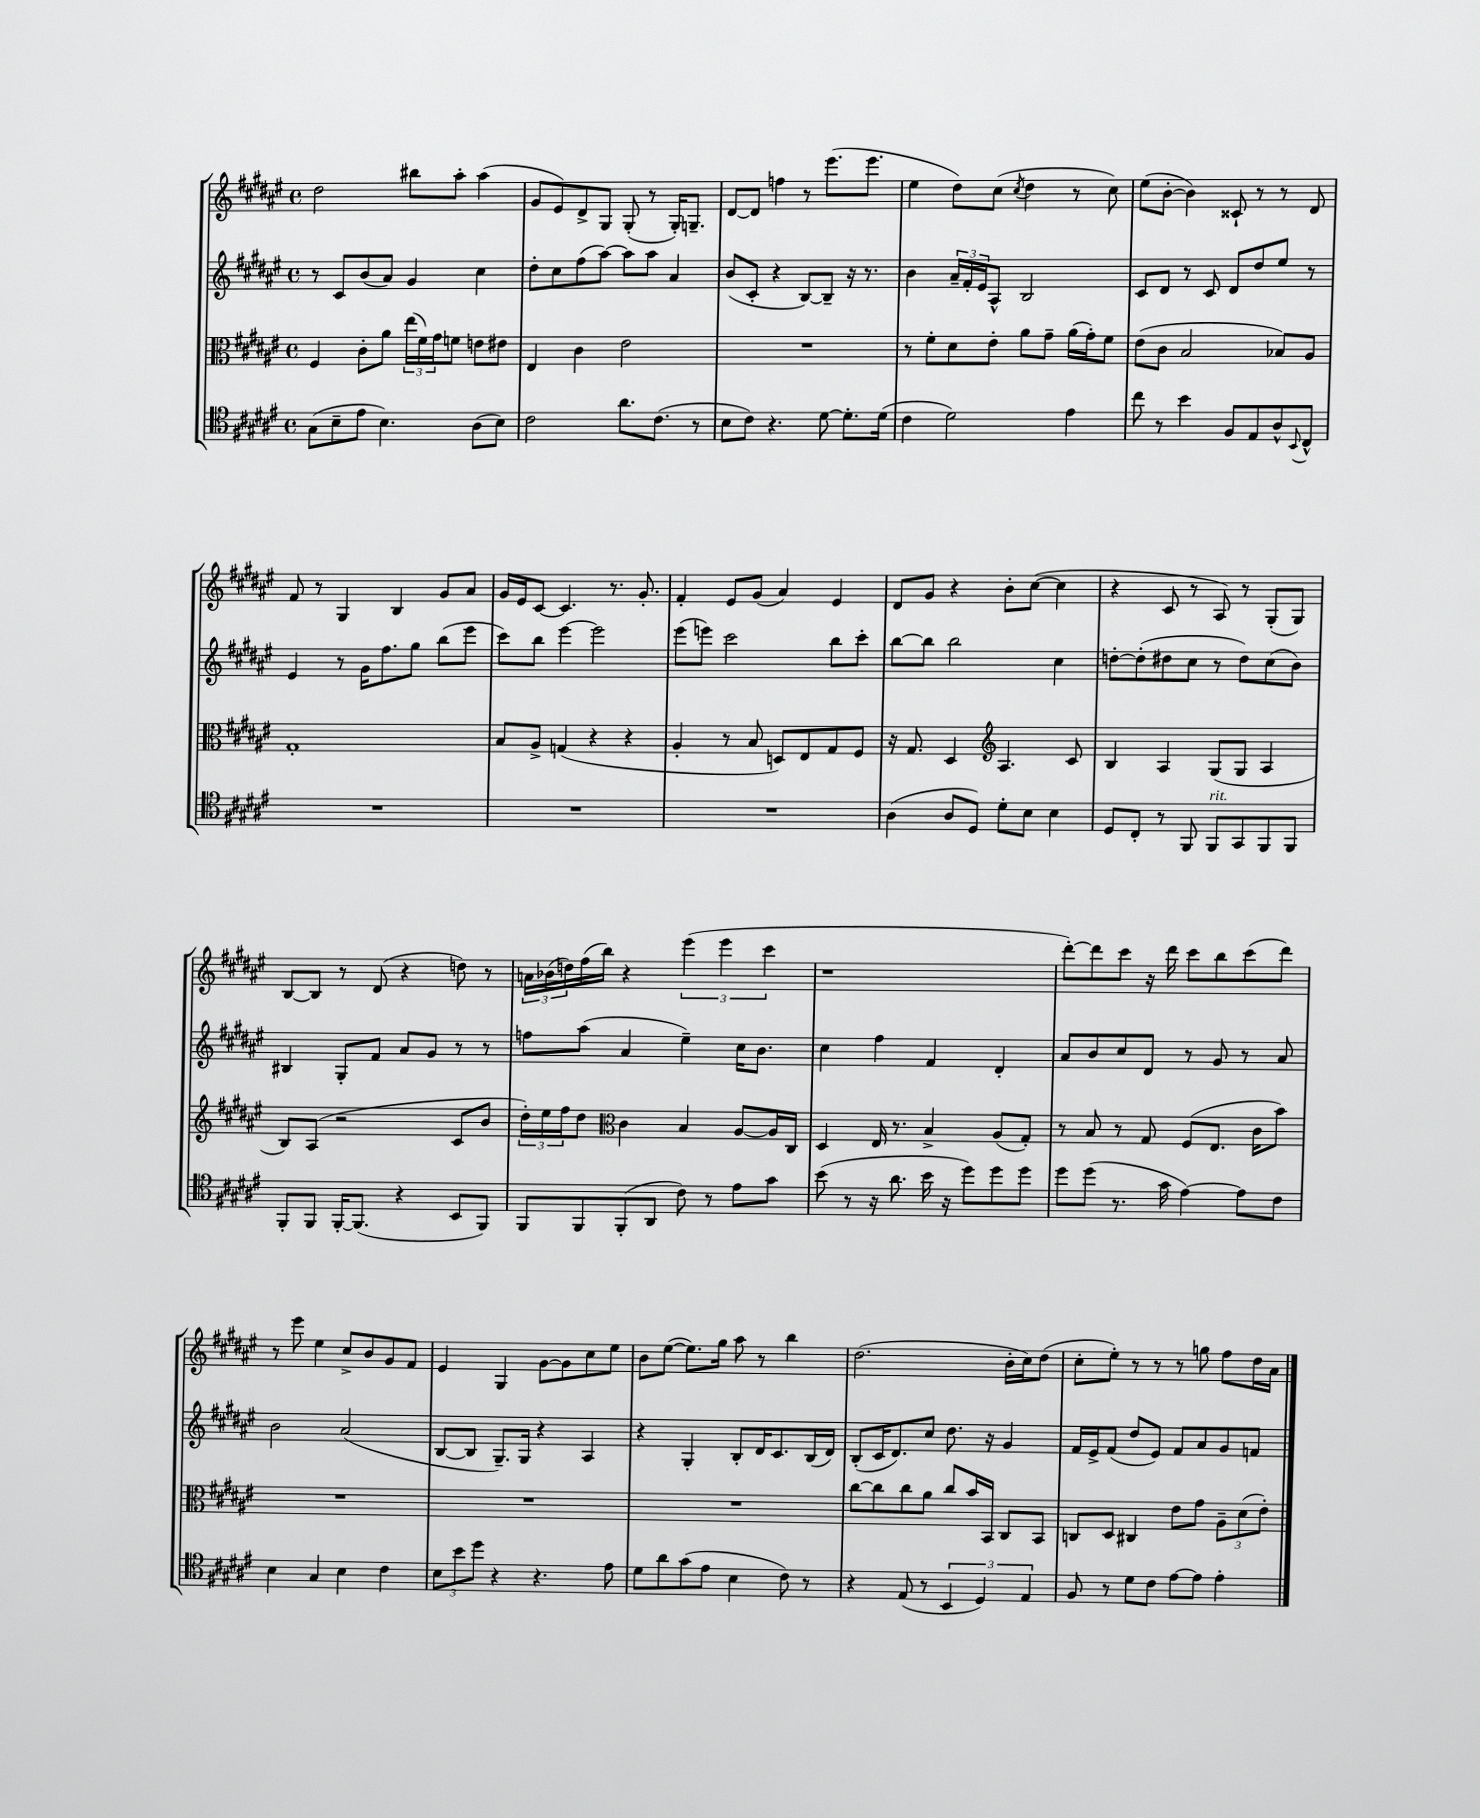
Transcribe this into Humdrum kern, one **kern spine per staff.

**kern	**kern	**kern	**kern
*part4	*part3	*part2	*part1
*staff4	*staff3	*staff2	*staff1
*clefC4	*clefC3	*clefG2	*clefG2
*k[f#c#g#d#a#e#]	*k[f#c#g#d#a#e#]	*k[f#c#g#d#a#e#]	*k[f#c#g#d#a#e#]
*M4/4	*M4/4	*M4/4	*M4/4
*met(c)	*met(c)	*met(c)	*met(c)
=58	=58	=58	=58
(8G#\L	4F#/	8r	2dd#\
8B~\	.	8c#/L	.
8e#\J	8c#'\L	(8b/	.
4.B\)	8a#\J	8a#/J)	.
.	(24ee#\LL	4g#/	8bb#X\L
.	24f#\)	.	.
.	24g#\J	.	.
.	8fn\J	.	8aa#'\J
(8A#\L	8en\L	4cc#\	(4aa#\
8B\J)	8e#X\J	.	.
=59	=59	=59	=59
2c#\	4E#/	8dd#'\L	8g#/L
.	.	8cc#\	8e#/)
.	4c#\	(8ff#\	8d#^/
.	.	[8aa#\J)	8G#/J
8.a#\L	2e#\	8aa#\L]	(8G#'/
.	.	8aa#\J	8r
(8.c#\J	.	.	.
.	.	4a#/	16G#'/KL)
.	.	.	8.Gn~/J
8r	.	.	.
=60	=60	=60	=60
8B\L	1r	(8b/L	[8d#/L
8c#\J)	.	8c#'/J	8d#/J]
4.r	.	4r	4ffn\
.	.	[8B/L)	8r
[8d#\	.	8B~/J]	(8.eee#\L
8.d#'\L]	.	16r	.
.	.	8.r	8.eee#\J
(16d#\Jk	.	.	.
=61	=61	=61	=61
4c#\	8r	4b\	4ee#\
.	8f#'\L	.	.
2d#\)	8d#\	24a#~/LL	8dd#\L)
.	.	24f#'/	.
.	.	24e#/J	.
.	8e#'\J	8A#^^/J	(8cc#\J
.	.	.	8qcc#/
.	8a#\L	2B/	4dd#\
.	8g#~\J	.	.
4e#\	(16a#\LL	.	8r
.	16g#'\J)	.	.
.	8f#\J	.	8cc#\)
=62	=62	=62	=62
8cc#\	(8e#\L	8c#/L	(8ee#\L
8r	8c#\J	8d#/J	[8b'\J
4b\	2B/	8r	4b\])
.	.	8c#/	.
8F#/L	.	8d#/L	8c##X`/
8E#/	.	8dd#/	8r
8A#^^/	8B-X/L)	8ee#/J	8r
8qqBB/	.	.	.
8C#^^/J	8A#/J	8r	8d#/
!!LO:LB:g=z
=63	=63	=63	=63
1r	1G#'	4e#/	8f#/
.	.	.	8r
.	.	8r	4G#/
.	.	16g#\KL	.
.	.	8.ff#\	.
.	.	.	4B/
.	.	8gg#\J	.
.	.	(8bb\L	8g#/L
.	.	8eee#\J	8a#/J
=64	=64	=64	=64
1r	8B/L	8ccc#\L)	16g#/LL
.	.	.	16e#/J
.	8A#^/J	8bb\J	[8c#/J
.	(4Gn/	[4eee#\	4.c#/]
.	4r	2eee#\]	.
.	.	.	8.r
.	4r	.	.
.	.	.	8.g#'/
=65	=65	=65	=65
1r	4A#'/	(8eee#\L	4f#'/
.	.	8eeen\J)	.
.	8r	2ccc#\	8e#/L
.	8B/	.	(8g#/J
.	8Dn/L)	.	4a#/)
.	8E#/	.	.
.	8G#/	8bb\L	4e#/
.	8F#/J	8ccc#'\J	.
=66	=66	=66	=66
(4A#\	16r	[8bb\L	8d#/L
.	8.G#/	.	.
.	.	8bb\J]	8g#/J
8A#/L	4D#/	2bb\	4r
8D#/J)	.	.	.
*	*clefG2	*	*
8d#'\L	4.A#/	.	8b'\L
8B\J	.	.	([8cc#\J
4B\	.	4cc#\	4cc#\]
.	8c#/	.	.
=67	=67	=67	=67
8D#/L	4B/	[8ddn'\L	4r
8C#'/J	.	(8dd'\]	.
8r	4A#/	8dd#X\	8c#/
8FF#/	.	8cc#\J	8r
!LO:TX:a:i:t=rit.	!	!	!
8FF#/L	(8G#/L	8r	8A#/)
8GG#/	8G#/J	8dd#\L)	8r
8FF#/	4A#/	(8cc#\	(8G#'/L
8FF#/J	.	8b\J)	8G#/J)
!!LO:LB:g=z
=68	=68	=68	=68
8FF#'/L	8B/L)	4B#X/	[8B/L
8FF#/J	(8A#/J	.	8B/J]
[16FF#'/KL	2r	8G#'/L	8r
(8.FF#/J]	.	.	.
.	.	8f#/J	(8d#/
4r	.	8a#/L	4r
.	.	8g#/J	.
8BB/L	8c#/L	8r	8ddn\)
8FF#/J)	8b/J	8r	8r
=69	=69	=69	=69
8FF#/L	24dd#'\LL)	8ffn\L	24an\LL
.	24ee#\	.	(24b-X\
.	24ff#\J	.	24ddn\)
8FF#/	8dd#\J	(8aa#\J	(16ff#\
.	.	.	16bb\JJ)
*	*clefC3	*	*
(8FF#'/	4c#\	4a#/	4r
8AA#/J	.	.	.
8c#\)	4B/	4ee#~\)	(6eee#\
8r	.	.	.
.	.	.	6eee#\
8e#\L	[8A#/L	16cc#\KL	.
.	.	8.b\J	.
.	.	.	6ccc#\
8g#\J	16A#/L]	.	.
.	16C#/JJ	.	.
=70	=70	=70	=70
(8b\	4D#/	4cc#\	1r
8r	.	.	.
16r	16E#/	4ff#\	.
8.a#\	8.r	.	.
16b\	4B^/	4f#/	.
16r	.	.	.
8dd#\L)	.	.	.
8dd#\	(8A#/L	4d#'/	.
8dd#\J	8G#'/J)	.	.
=71	=71	=71	=71
8dd#\L	8r	8a#/L	[8ddd#'\L)
(8dd#\J	8B/	8b/	8ddd#\]
8.r	8r	8cc#/	8ccc#\J
.	8G#/	8d#/J	16r
16g#\	.	.	16ddd#\
[4e#\)	(8F#/L	8r	8ccc#\L
.	8.E#/J	8g#/	8bb\
8e#\L]	.	8r	(8ccc#\
.	16c#\KL	.	.
8c#\J	8b\J)	8a#/	8ddd#\J)
!!LO:LB:g=z
=72	=72	=72	=72
4B\	1r	2b\	8r
.	.	.	8eee#\
4G#/	.	.	4ee#\
4B\	.	(2a#/	8cc#^/L
.	.	.	8b/
4c#\	.	.	8g#/
.	.	.	8f#/J
=73	=73	=73	=73
12B\L	1r	[8B/L	4e#/
12b\	.	.	.
.	.	8B/J]	.
12dd#\J	.	.	.
4r	.	8.G#~/L)	4G#/
.	.	16G#/Jk	.
4.r	.	4r	[8g#\L
.	.	.	8g#\]
.	.	4A#/	8cc#\
8e#\	.	.	8ee#\J
=74	=74	=74	=74
8d#\L	1r	4r	8b\L
8a#\	.	.	([8ee#\J
(8g#\	.	4G#'/	8.ee#\L])
8e#\J	.	.	.
.	.	.	16gg#\Jk
4B\	.	8B'/L	8aa#\
.	.	16d#/K	8r
.	.	8.c#/	.
8c#\)	.	.	4bb\
8r	.	(16B/L	.
.	.	16d#/JJ)	.
=75	=75	=75	=75
4r	[8cc#\L	(8B'/L	(2.dd#\
.	8cc#\]	16c#/K	.
.	.	8.d#/)	.
(8E#/	8cc#\	.	.
8r	8a#\J	8cc#/J	.
6BB/	8cc#/L	8.dd#\	.
.	16b/L	.	.
6D#/)	.	.	.
.	16BB/JJ	16r	.
.	8C#/L	4g#/	16b'\LL
.	.	.	16cc#\J)
6E#/	.	.	.
.	8BB/J	.	(8dd#\J
=76	=76	=76	=76
8F#/	8Cn/L	16f#/LL	8cc#'\L
.	.	16e#^/J	.
8r	8D#/J	(8f#/J	8ee#'\J)
8d#\L	4C#X/	8dd#/L	8r
8c#\J	.	8e#/J)	8r
[8e#\L	8e#\L	8f#/L	8r
8e#\J]	8g#\J	8a#/	8ggn\
4e#'\	12A#~\L	8g#/	8ff#\L
.	(12d#\	.	.
.	.	8fn/J	16dd#\L
.	12e#'\J)	.	.
.	.	.	16a#\JJ
==	==	==	==
*-	*-	*-	*-
